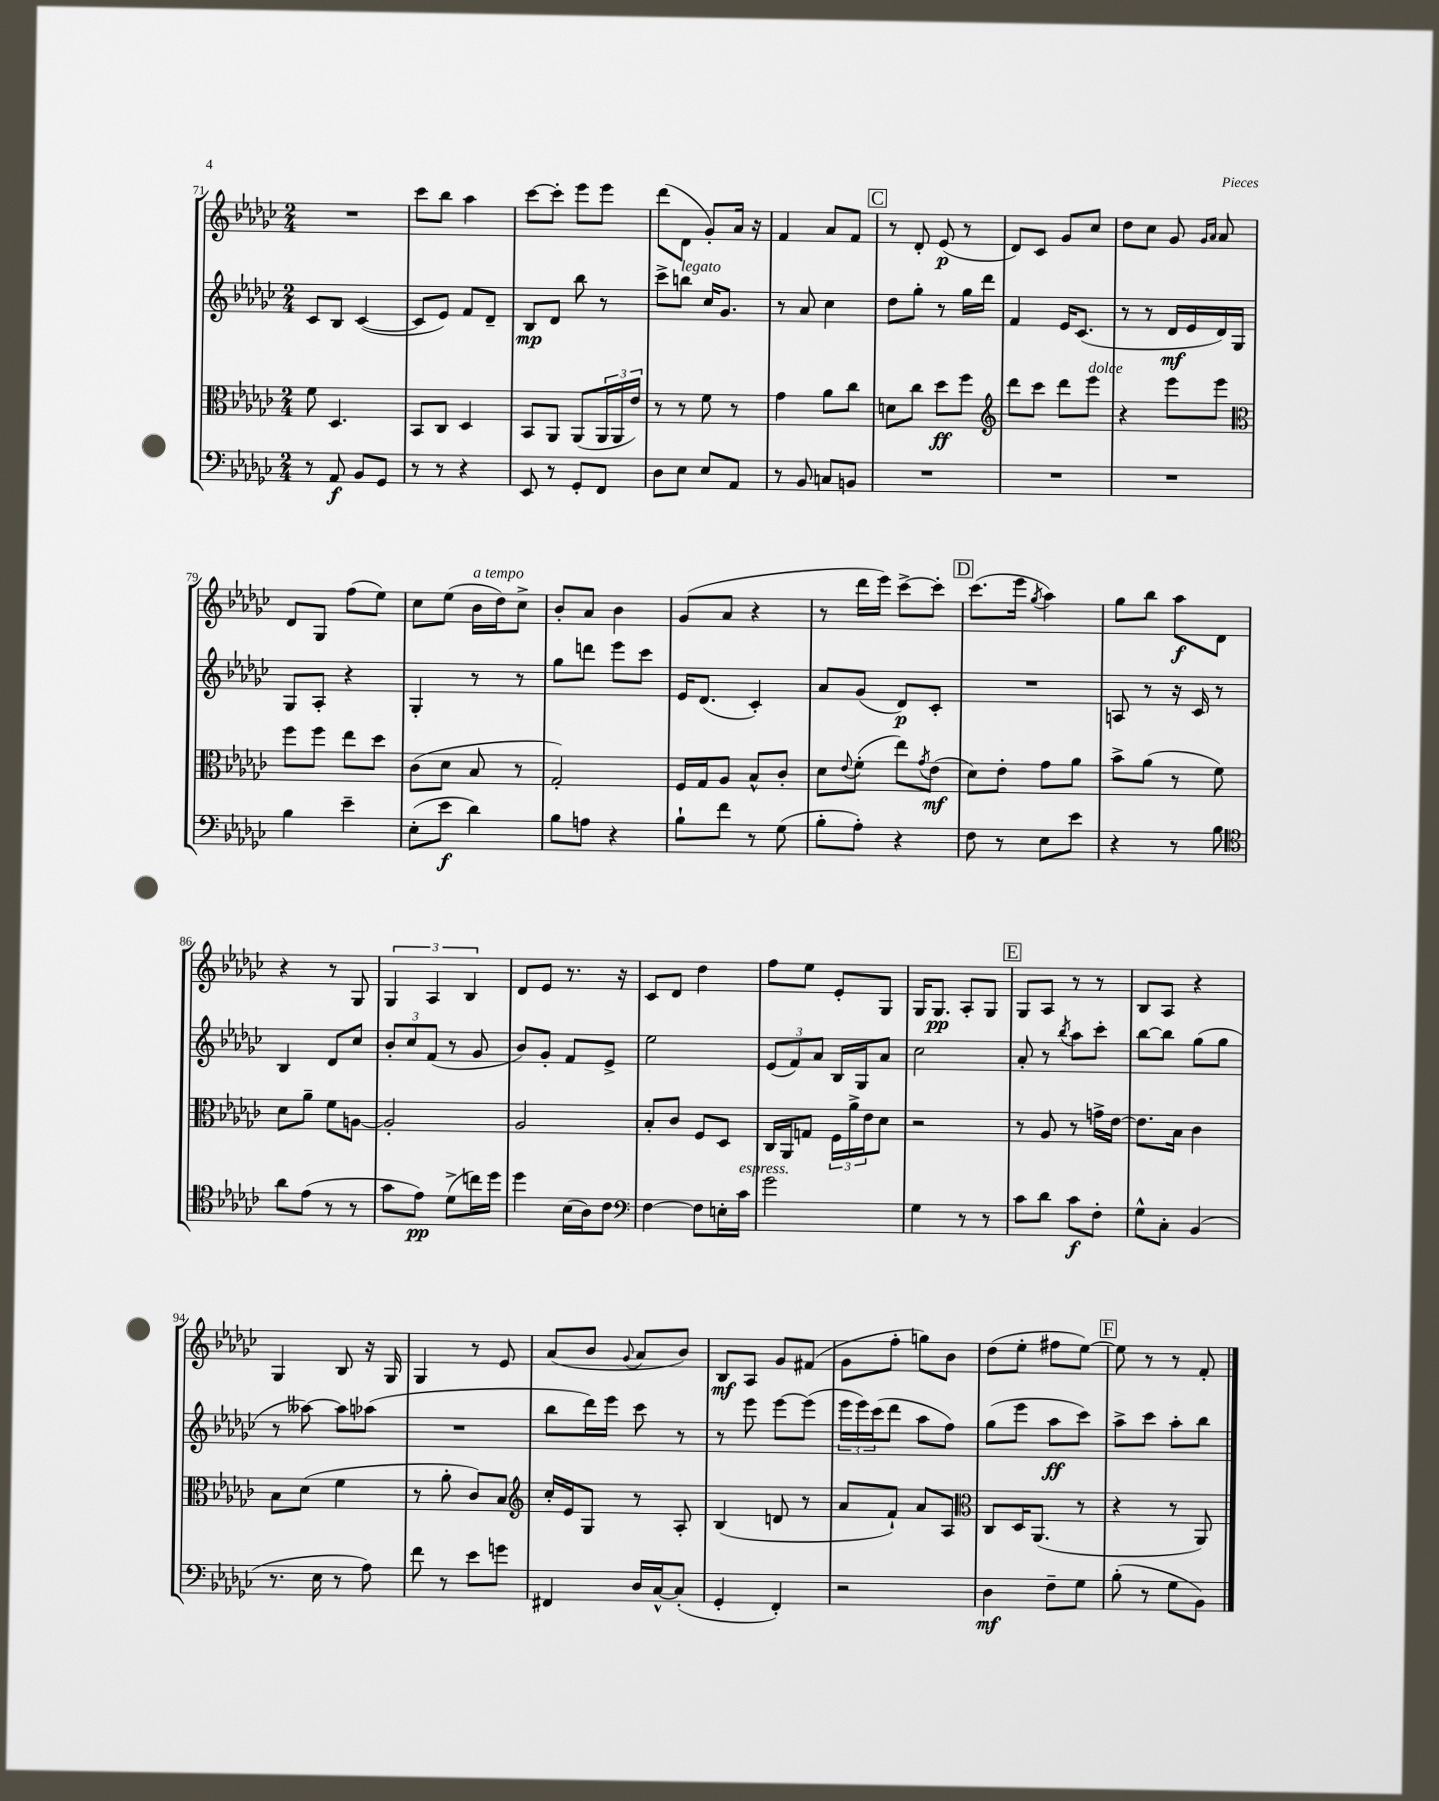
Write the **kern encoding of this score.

**kern	**dynam	**kern	**dynam	**kern	**dynam	**kern	**dynam
*part4	*part4	*part3	*part3	*part2	*part2	*part1	*part1
*staff4	*staff4	*staff3	*staff3	*staff2	*staff2	*staff1	*staff1
*clefF4	*	*clefC3	*	*clefG2	*	*clefG2	*
*k[b-e-a-d-g-c-]	*	*k[b-e-a-d-g-c-]	*	*k[b-e-a-d-g-c-]	*	*k[b-e-a-d-g-c-]	*
*M2/4	*	*M2/4	*	*M2/4	*	*M2/4	*
=71	=71	=71	=71	=71	=71	=71	=71
8r	.	8f\	.	8c-/L	.	2r	.
8AA-/	f	4.D-/	.	8B-/J	.	.	.
8BB-/L	.	.	.	([4c-/	.	.	.
8GG-/J	.	.	.	.	.	.	.
=72	=72	=72	=72	=72	=72	=72	=72
8r	.	8BB-/L	.	8c-/L]	.	8ccc-\L	.
8r	.	8C-/J	.	8e-/J)	.	8bb-\J	.
4r	.	4D-/	.	8f/L	.	4aa-\	.
.	.	.	.	8d-~/J	.	.	.
=73	=73	=73	=73	=73	=73	=73	=73
8EE-/	.	8BB-/L	.	8B-/L	mp	[8ccc-\L	.
8r	.	8AA-/J	.	8d-/J	.	8ccc-'\J]	.
8GG-'/L	.	(8AA-/L	.	8bb-\	.	8eee-\L	.
8FF/J	.	24AA-/L	.	8r	.	8eee-\J	.
.	.	24AA-/	.	.	.	.	.
.	.	24e-/JJ)	.	.	.	.	.
=74	=74	=74	=74	=74	=74	=74	=74
8D-\L	.	8r	.	8ccc-^\L	.	(8ddd-\L	.
!	!	!	!	!LO:TX:a:i:t=legato	!	!	!
8E-\J	.	8r	.	8bbn\J	.	8d-\J	.
8E-/L	.	8f\	.	16cc-/KL	.	8g-'/L)	.
.	.	.	.	8.g-/J	.	.	.
8AA-/J	.	8r	.	.	.	16a-/Jk	.
.	.	.	.	.	.	16r	.
=75	=75	=75	=75	=75	=75	=75	=75
8r	.	4g-\	.	8r	.	4f/	.
8BB-/	.	.	.	8a-/	.	.	.
8Cn/L	.	8a-\L	.	4cc-\	.	8a-/L	.
8BBn/J	.	8cc-\J	.	.	.	8f/J	.
!!LO:REH:place=s1:t=C
=76	=76	=76	=76	=76	=76	=76	=76
2r	.	8dn\L	.	8dd-\L	.	8r	.
.	.	8cc-\J	.	8gg-'\J	.	8d-'/	.
.	.	8dd-\L	ff	8r	.	(8e-/	p
.	.	8ff\J	.	16gg-\LL	.	8r	.
.	.	.	.	16ddd-\JJ	.	.	.
=77	=77	=77	=77	=77	=77	=77	=77
*	*	*clefG2	*	*	*	*	*
2r	.	8ddd-\L	.	4f/	.	8d-/L)	.
.	.	8ccc-\J	.	.	.	8c-/J	.
.	.	8ddd-\L	.	16e-/KL	.	8g-/L	.
.	.	.	.	(8.c-/J	.	.	.
!	!	!LO:TX:a:i:t=dolce	!	!	!	!	!
.	.	8eee-\J	.	.	.	8cc-/J	.
=78	=78	=78	=78	=78	=78	=78	=78
2r	.	4r	.	8r	.	8dd-\L	.
.	.	.	.	8r	.	8cc-\J	.
.	.	8eee-\L	.	16d-/LL	mf	8g-/	.
.	.	.	.	16e-/	.	.	.
.	.	.	.	.	.	16qqg-/LL	.
.	.	.	.	.	.	16qqa-/JJ	.
.	.	8eee-\J	.	16d-/)	.	8a-/	.
.	.	.	.	16G-/JJ	.	.	.
!!LO:LB:g=z
=79	=79	=79	=79	=79	=79	=79	=79
*	*	*clefC3	*	*	*	*	*
4B-\	.	8ff\L	.	8G-/L	.	8d-/L	.
.	.	8ff\J	.	8A-'/J	.	8G-/J	.
4e-~\	.	8ee-\L	.	4r	.	(8ff\L	.
.	.	8dd-\J	.	.	.	8ee-\J)	.
=80	=80	=80	=80	=80	=80	=80	=80
(8E-'\L	.	(8c-\L	.	4G-'/	.	8cc-\L	.
8e-\J	f	8d-\J	.	.	.	(8ee-\J	.
!	!	!	!	!	!	!LO:TX:a:i:t=a tempo	!
4d-\)	.	8B-/	.	8r	.	16b-\LL	.
.	.	.	.	.	.	16dd-\J)	.
.	.	8r	.	8r	.	8cc-^\J	.
=81	=81	=81	=81	=81	=81	=81	=81
8B-\L	.	2G-'/)	.	8gg-\L	.	8b-'/L	.
8An\J	.	.	.	8dddn\J	.	8a-/J	.
4r	.	.	.	8eee-\L	.	4b-\	.
.	.	.	.	8ccc-\J	.	.	.
=82	=82	=82	=82	=82	=82	=82	=82
8B-`\L	.	16F/LL	.	16e-/KL	.	(8g-/L	.
.	.	16G-/J	.	(8.d-/J	.	.	.
8f\J	.	8A-/J	.	.	.	8a-/J	.
8r	.	8B-^^/L	.	4c-'/)	.	4r	.
(8G-\	.	8c-'/J	.	.	.	.	.
=83	=83	=83	=83	=83	=83	=83	=83
8B-'\L	.	8d-\L	.	8a-/L	.	8r	.
.	.	8qqe-/	.	.	.	.	.
8A-'\J)	.	(8f'\J	.	(8g-/J	.	16ddd-\LL	.
.	.	.	.	.	.	16eee-\JJ)	.
4r	.	8ee-\L)	.	8d-/L)	p	[8ccc-^\L	.
.	.	8qg-/	.	.	.	.	.
.	.	(8e-\J	mf	8c-'/J	.	8ccc-'\J]	.
!!LO:REH:place=s1:t=D
=84	=84	=84	=84	=84	=84	=84	=84
8F\	.	8d-\L)	.	2r	.	(8.ccc-\L	.
8r	.	8e-'\J	.	.	.	.	.
.	.	.	.	.	.	16eee-\Jk	.
.	.	.	.	.	.	8qgg-/	.
8E-\L	.	8g-\L	.	.	.	4aa-\)	.
8e-\J	.	8a-\J	.	.	.	.	.
=85	=85	=85	=85	=85	=85	=85	=85
4r	.	8b-^\L	.	8An/	.	8gg-\L	.
.	.	(8a-\J	.	8r	.	8bb-\J	.
8r	.	8r	.	16r	.	8aa-\L	f
.	.	.	.	16c-/	.	.	.
8B-\	.	8f\)	.	8r	.	8d-\J	.
!!LO:LB:g=z
=86	=86	=86	=86	=86	=86	=86	=86
*clefC4	*	*	*	*	*	*	*
8a-\L	.	8d-\L	.	4B-/	.	4r	.
(8e-\J	.	8a-~\J	.	.	.	.	.
8r	.	8f\L	.	8d-/L	.	8r	.
8r	.	[8An\J	.	8cc-/J	.	8G-/	.
=87	=87	=87	=87	=87	=87	=87	=87
8g-\L	.	2A'/]	.	12b-'/L	.	6G-/	.
.	.	.	.	12cc-/	.	.	.
8e-\J)	pp	.	.	.	.	.	.
.	.	.	.	(12f/J	.	6A-/	.
(8d-^\L	.	.	.	8r	.	.	.
.	.	.	.	.	.	6B-/	.
16ccn\L)	.	.	.	8g-/	.	.	.
16dd-\JJ	.	.	.	.	.	.	.
=88	=88	=88	=88	=88	=88	=88	=88
4dd-\	.	2A-/	.	8b-/L)	.	8d-/L	.
.	.	.	.	8g-'/J	.	8e-/J	.
(16B-\LL	.	.	.	8f/L	.	8.r	.
16A-\J)	.	.	.	.	.	.	.
8c-\J	.	.	.	8e-^/J	.	.	.
.	.	.	.	.	.	16r	.
=89	=89	=89	=89	=89	=89	=89	=89
*clefF4	*	*	*	*	*	*	*
[4F\	.	8B-'/L	.	2ee-\	.	8c-/L	.
.	.	8c-/J	.	.	.	8d-/J	.
8F\L]	.	8F/L	.	.	.	4dd-\	.
16En'\L	.	8D-/J	.	.	.	.	.
!LO:TX:a:i:t=espress.	!	!	!	!	!	!	!
16c-\JJ	.	.	.	.	.	.	.
=90	=90	=90	=90	=90	=90	=90	=90
2g-\	.	16C-/LL	.	(12e-/L	.	8ff\L	.
.	.	16AA-/J	.	.	.	.	.
.	.	.	.	12f/)	.	.	.
.	.	8Gn/J	.	.	.	8ee-\J	.
.	.	.	.	12a-/J	.	.	.
.	.	24F\LL	.	16B-/LL	.	8e-'/L	.
.	.	24a-^\	.	.	.	.	.
.	.	.	.	16G-/J	.	.	.
.	.	24e-\J	.	.	.	.	.
.	.	8d-\J	.	8a-/J	.	8G-/J	.
=91	=91	=91	=91	=91	=91	=91	=91
4G-\	.	2r	.	2cc-\	.	16G-/KL	.
.	.	.	.	.	.	8.G-/J	pp
8r	.	.	.	.	.	8A-'/L	.
8r	.	.	.	.	.	8G-/J	.
!!LO:REH:place=s1:t=E
=92	=92	=92	=92	=92	=92	=92	=92
8c-\L	.	8r	.	8a-'/	.	8G-/L	.
8d-\J	.	8A-/	.	8r	.	8A-/J	.
.	.	.	.	8qbb-/	.	.	.
8c-\L	f	8r	.	8aa-\L	.	8r	.
8F'\J	.	16gn^\LL	.	8ccc-'\J	.	8r	.
.	.	[16e-\JJ	.	.	.	.	.
=93	=93	=93	=93	=93	=93	=93	=93
8G-^^\L	.	8.e-\L]	.	[8bb-\L	.	8B-/L	.
8C-'\J	.	.	.	8bb-\J]	.	8A-/J	.
.	.	16B-\Jk	.	.	.	.	.
(4BB-/	.	4c-\	.	(8gg-\L	.	4r	.
.	.	.	.	8gg-\J	.	.	.
!!LO:LB:g=z
=94	=94	=94	=94	=94	=94	=94	=94
8.r	.	8B-\L	.	8r	.	4G-/	.
.	.	(8d-\J	.	[8aa--X\)	.	.	.
16E-\	.	.	.	.	.	.	.
8r	.	4f\	.	8aa--\L]	.	8B-/	.
8A-\)	.	.	.	(8aa-X\J	.	16r	.
.	.	.	.	.	.	16G-/	.
=95	=95	=95	=95	=95	=95	=95	=95
8f\	.	8r	.	2r	.	4G-/	.
8r	.	8a-'\	.	.	.	.	.
8e-\L	.	8c-/L)	.	.	.	8r	.
8gn\J	.	8B-/J	.	.	.	8e-/	.
=96	=96	=96	=96	=96	=96	=96	=96
*	*	*clefG2	*	*	*	*	*
4FF#X/	.	16cc-'/LL	.	8bb-\L	.	(8a-/L	.
.	.	16e-/J	.	.	.	.	.
.	.	8G-/J	.	16ddd-\L)	.	8b-/J	.
.	.	.	.	16eee-\JJ	.	.	.
.	.	.	.	.	.	8qqg-/	.
16D-/LL	.	8r	.	8ccc-\	.	8a-/L	.
[16C-^^/J	.	.	.	.	.	.	.
(8C-'/J]	.	8A-'/	.	8r	.	8b-/J)	.
=97	=97	=97	=97	=97	=97	=97	=97
4GG-'/	.	(4B-/	.	8r	.	8B-/L	mf
.	.	.	.	8eee-\	.	8A-/J	.
4FF'/)	.	8dn/	.	[8eee-\L	.	8g-/L	.
.	.	8r	.	(8eee-\J]	.	(8f#X/J	.
=98	=98	=98	=98	=98	=98	=98	=98
2r	.	8a-/L	.	24eee-\LL	.	8g-\L	.
.	.	.	.	24eee-\)	.	.	.
.	.	.	.	(24ccc-\J	.	.	.
.	.	8f`/J)	.	8ddd-\J	.	8ff'\J	.
.	.	8a-/L	.	8aa-\L	.	8ggn\L)	.
.	.	8A-/J	.	8ff\J)	.	8b-\J	.
=99	=99	=99	=99	=99	=99	=99	=99
*	*	*clefC3	*	*	*	*	*
4D-\	mf	8C-/L	.	(8gg-\L	.	(8dd-\L	.
.	.	16D-/K	.	8eee-\J	.	8ee-'\J	.
.	.	(8.AA-/J	.	.	.	.	.
8F~\L	.	.	.	8aa-\L	ff	8ff#X\L	.
8G-\J	.	8r	.	8ccc-\J)	.	[8ee-\J)	.
!!LO:REH:place=s1:t=F
=100	=100	=100	=100	=100	=100	=100	=100
(8B-'\	.	4r	.	8aa-^\L	.	8ee-\]	.
8r	.	.	.	8ccc-\J	.	8r	.
8G-\L	.	8r	.	8aa-'\L	.	8r	.
8BB-\J)	.	8AA-/)	.	8bb-\J	.	8f'/	.
==	==	==	==	==	==	==	==
*-	*-	*-	*-	*-	*-	*-	*-
